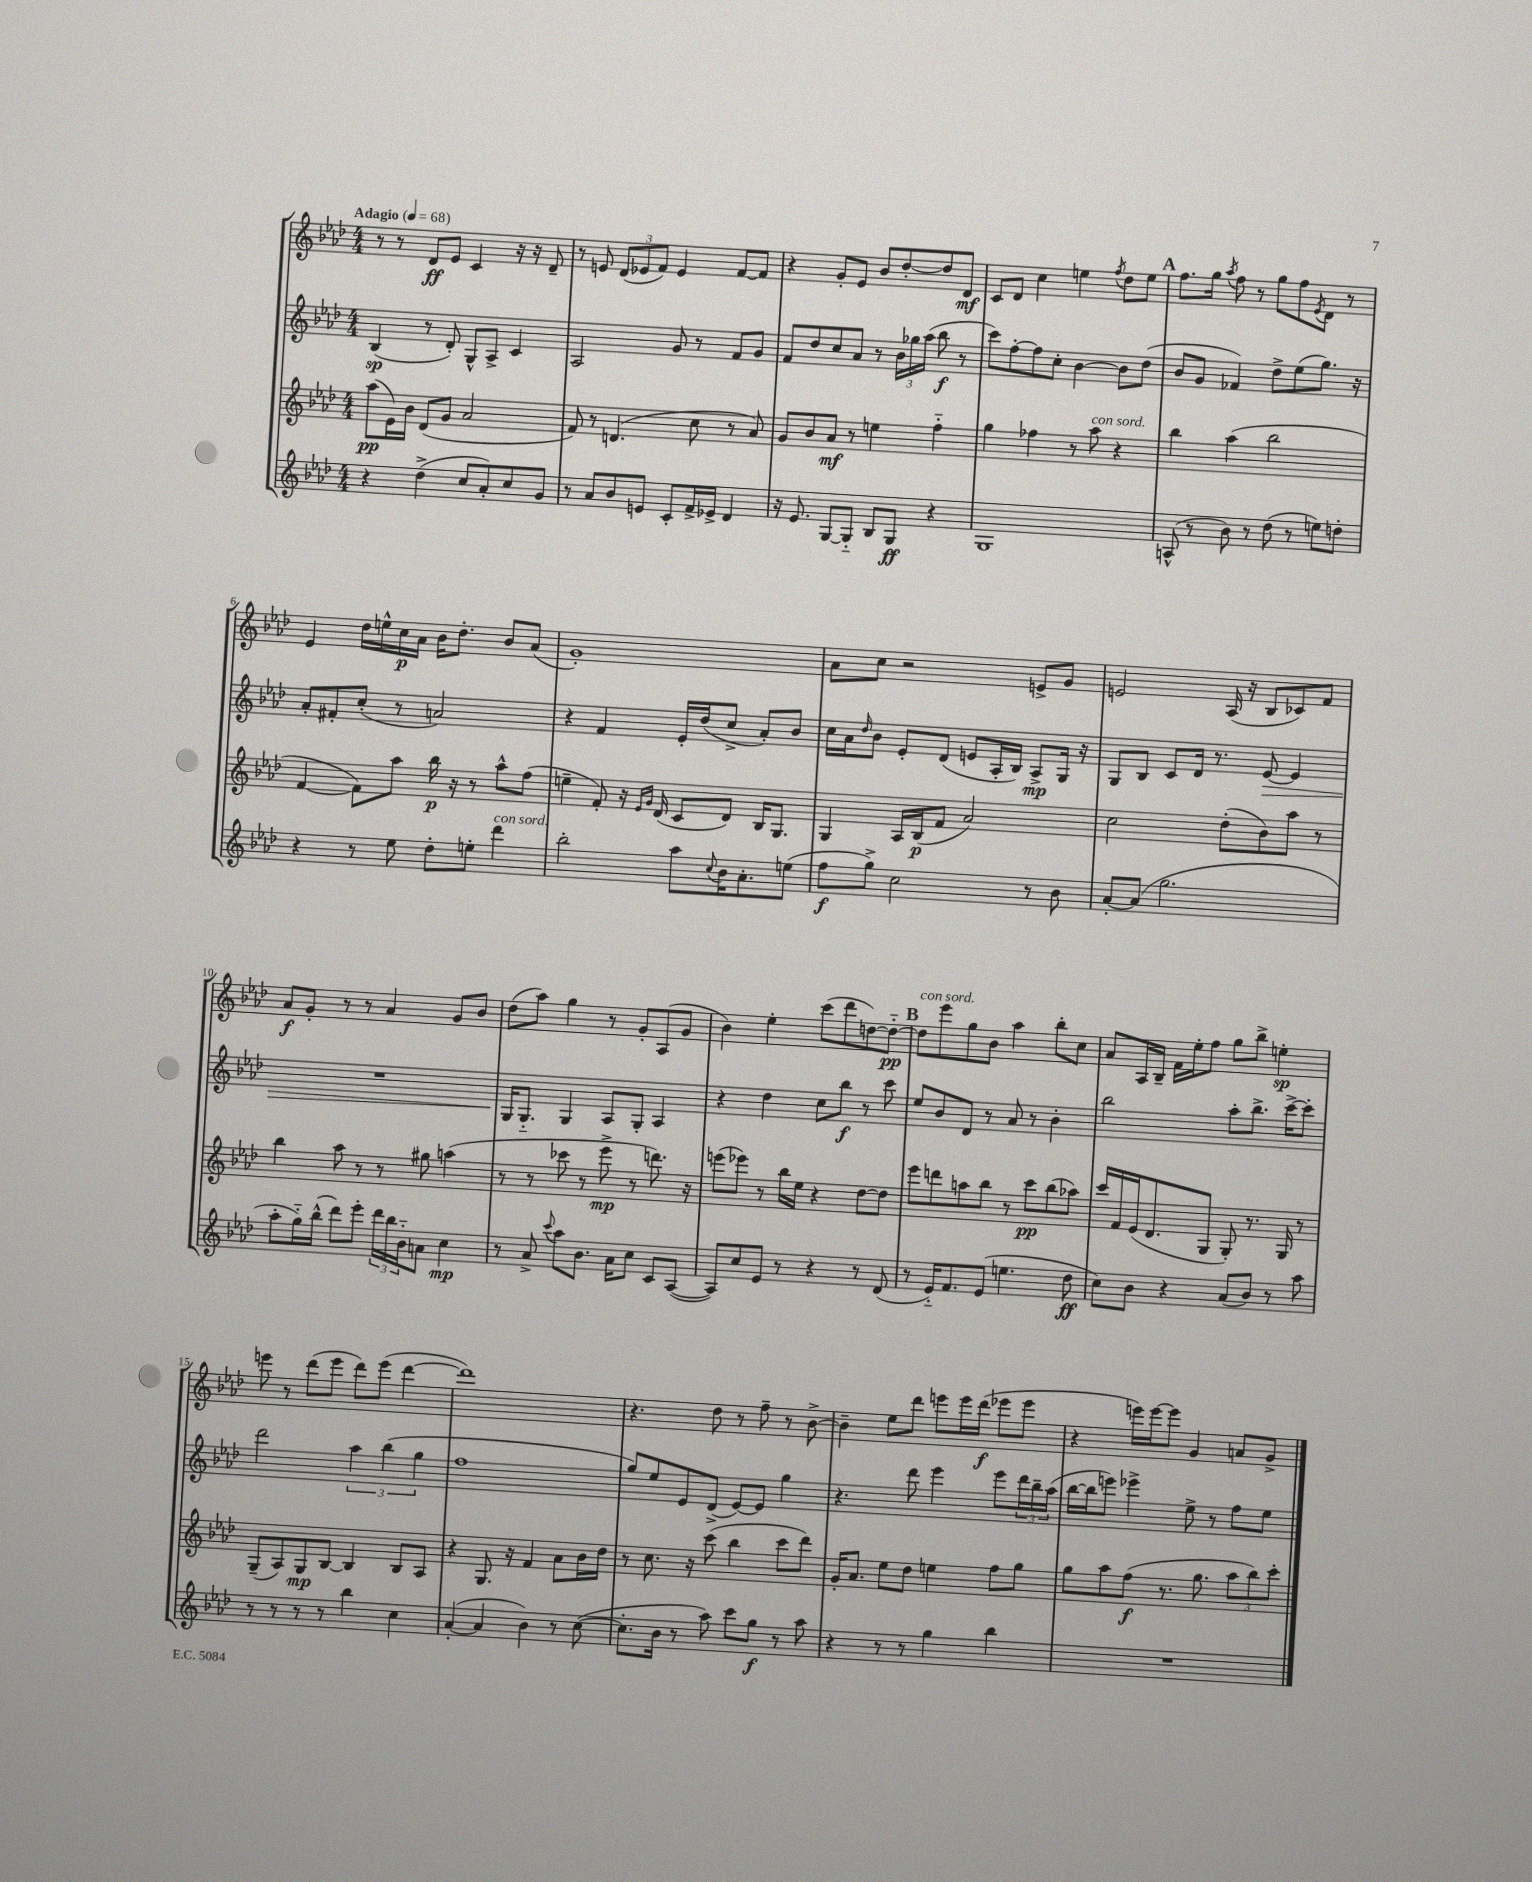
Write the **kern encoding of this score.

**kern	**dynam	**kern	**dynam	**kern	**dynam	**kern	**dynam
*part4	*part4	*part3	*part3	*part2	*part2	*part1	*part1
*staff4	*staff4	*staff3	*staff3	*staff2	*staff2	*staff1	*staff1
*clefG2	*	*clefG2	*	*clefG2	*	*clefG2	*
*k[b-e-a-d-]	*	*k[b-e-a-d-]	*	*k[b-e-a-d-]	*	*k[b-e-a-d-]	*
*M4/4	*	*M4/4	*	*M4/4	*	*M4/4	*
*MM68	*	*MM68	*	*MM68	*	*MM68	*
=1	=1	=1	=1	=1	=1	=1	=1
!	!	!	!	!	!	!LO:TX:a:B:t=Adagio	!
4r	.	(8aa-\L	pp	(4B-/	sp	8r	.
.	.	16e-\L)	.	.	.	8r	.
.	.	16b-\JJ	.	.	.	.	.
(4dd-^\	.	(8d-/L	.	8r	.	8d-/L	ff
.	.	8g/J	.	8d-'/)	.	8e-/J	.
8cc/L	.	2a-/	.	8G^^/L	.	4c/	.
8a-'/)	.	.	.	8A-^/J	.	.	.
8cc/	.	.	.	4c/	.	16r	.
.	.	.	.	.	.	16r	.
8g/J	.	.	.	.	.	8d-~/	.
=2	=2	=2	=2	=2	=2	=2	=2
8r	.	8f/)	.	2A-/	.	8r	.
8a-/L	.	8r	.	.	.	8en/	.
8b-/	.	(4.dn/	.	.	.	(12d-/L	.
.	.	.	.	.	.	12e-X/	.
8en/J	.	.	.	.	.	.	.
.	.	.	.	.	.	12f/J)	.
8c'/L	.	.	.	8g/	.	4e-/	.
16f^/L	.	8cc\	.	8r	.	.	.
16e-X^/JJ	.	.	.	.	.	.	.
4d-/	.	8r	.	8f/L	.	[8f/L	.
.	.	8a-/)	.	8g/J	.	8f/J]	.
=3	=3	=3	=3	=3	=3	=3	=3
16r	.	8g/L	.	8f/L	.	4r	.
8.e-/	.	.	.	.	.	.	.
.	.	8b-/	.	8dd-/	.	.	.
[8G/L	.	8a-/J	mf	8cc/	.	8g'/L	.
8G/J]	.	8r	.	8a-/J	.	8e-/J	.
8B-/L	.	4een\	.	8r	.	8b-/L	.
8G/J	ff	.	.	24b-\LL	.	[8dd-'/	.
.	.	.	.	24gg-X\	.	.	.
.	.	.	.	(24aa-\JJ	.	.	.
4r	.	4ff\	.	8bb-\	f	8dd-/]	.
.	.	.	.	8r	.	8d-/J	mf
=4	=4	=4	=4	=4	=4	=4	=4
1G	.	4gg\	.	8ccc\L)	.	8c/L	.
.	.	.	.	[8ff'\	.	8d-/J	.
.	.	4ff-X\	.	8ff\]	.	4cc\	.
.	.	.	.	8cc'\J	.	.	.
.	.	8r	.	[4b-\	.	4een\	.
!	!	!LO:TX:a:i:t=con sord.	!	!	!	!	!
.	.	8aa-\	.	.	.	.	.
.	.	.	.	.	.	8qff/	.
.	.	4r	.	8b-\L]	.	8dd-\L	.
.	.	.	.	(8dd-\J	.	8ee\J	.
!!LO:REH:place=s1:t=A
=5	=5	=5	=5	=5	=5	=5	=5
(8An^^/	.	4bb-\	.	8b-/L	.	8.ff\L	.
8r	.	.	.	8g/J	.	.	.
.	.	.	.	.	.	16gg\Jk	.
.	.	.	.	.	.	8qaa-/	.
8b-\)	.	(4aa-\	.	4f-X/)	.	8ff\	.
8r	.	.	.	.	.	8r	.
(8dd-\	.	2bb-\	.	8dd-^\L	.	8gg\L	.
8r	.	.	.	(8ee-\	.	8ff\	.
.	.	.	.	.	.	8qe-/	.
8een\L)	.	.	.	8.gg\J)	.	8d-\J	.
8ddn'\J	.	.	.	.	.	8r	.
.	.	.	.	16r	.	.	.
!!LO:LB:g=z
=6	=6	=6	=6	=6	=6	=6	=6
4r	.	[4f/	.	8a-'/L	.	4e-/	.
.	.	.	.	8f#X'/	.	.	.
8r	.	8f\L])	.	(8cc'/J	.	16dd-\LL	.
.	.	.	.	.	.	16een^^\	.
8ee-\	.	8aa-\J	.	8r	.	16cc\	p
.	.	.	.	.	.	16a-\JJ	.
8dd-'\L	.	16bb-\	p	2an/)	.	16b-\KL	.
.	.	16r	.	.	.	8.dd-'\J	.
8een'\J	.	8r	.	.	.	.	.
!LO:TX:a:i:t=con sord.	!	!	!	!	!	!	!
4ddd-\	.	8aa-^^\L	.	.	.	8b-/L	.
.	.	(8ff\J	.	.	.	(8a-/J	.
=7	=7	=7	=7	=7	=7	=7	=7
2bb-'\	.	4een~\	.	4r	.	1g')	.
.	.	8f'/)	.	4f/	.	.	.
.	.	16r	.	.	.	.	.
.	.	16qqe-/LL	.	.	.	.	.
.	.	16qqg/JJ	.	.	.	.	.
.	.	(16d-/	.	.	.	.	.
8aa-\L	.	8c/L	.	16e-'/LL	.	.	.
.	.	.	.	(16dd-/J	.	.	.
8qqcc/	.	.	.	.	.	.	.
16b-\K	.	8d-/J)	.	8cc^/J	.	.	.
8.a-'\	.	.	.	.	.	.	.
.	.	16B-/KL	.	8a-'/L)	.	.	.
.	.	8.G/J	.	.	.	.	.
(8een\J	.	.	.	8b-/J	.	.	.
=8	=8	=8	=8	=8	=8	=8	=8
8ff\L	f	4G/	.	16cc\LL	.	8a-\L	.
.	.	.	.	16a-\J	.	.	.
.	.	.	.	16qqdd-/	.	.	.
8gg^\J)	.	.	.	8b-\J	.	8cc\J	.
2cc\	.	16A-/LL	.	8e-'/L	.	2r	.
.	.	(16B-/J	p	.	.	.	.
.	.	8f/J	.	(8d-/J	.	.	.
.	.	2a-/)	.	8en/L	.	.	.
.	.	.	.	16A-'/L	.	.	.
.	.	.	.	16B-/JJ)	.	.	.
8r	.	.	.	8A-^/L	mp	8en^/L	.
8b-\	.	.	.	16G/Jk	.	8g/J	.
.	.	.	.	16r	.	.	.
=9	=9	=9	=9	=9	=9	=9	=9
[8a-'/L	.	2cc\	.	8G/L	.	2en/	.
(8a-/J]	.	.	.	8B-/J	.	.	.
2.gg\	.	.	.	8c/L	.	.	.
.	.	.	.	16d-/Jk	.	.	.
.	.	.	.	8.r	.	.	.
.	.	(8dd-'\L	.	.	.	(16A-/	.
.	.	.	.	.	.	16r	.
!	!	!	!	!	!LO:HP:b	!	!
.	.	8b-\)	.	[8e-/	>	8B-/L	.
.	.	8aa-\J	.	4e-/]	.	8c-X/)	.
.	.	8r	.	.	.	8f/J	.
!!LO:LB:g=z
=10	=10	=10	=10	=10	=10	=10	=10
8aa-'\L	.	4bb-\	.	1r	.	8a-/L	f
16gg\L)	.	.	.	.	.	8g'/J	.
(16bb-^^\JJ	.	.	.	.	.	.	.
8ddd-\L)	.	8aa-\	.	.	.	8r	.
8eee-'\J	.	8r	.	.	.	8r	.
24ddd-\LL	.	8r	.	.	.	4a-/	.
24bb-\	.	.	.	.	.	.	.
24b-\J	.	.	.	.	.	.	.
8an\J	.	8gg#X\	.	.	.	.	.
4cc\	mp	(4aan\	.	.	.	8g/L	.
.	.	.	.	.	.	8b-/J	.
=11	=11	=11	=11	=11	=11	=11	=11
8r	.	8r	.	16G/KL	.	(8dd-\L	.
.	.	.	.	8.G/J	]	.	.
8a-^/	.	8r	.	.	.	8aa-\J)	.
8qqccc/	.	.	.	.	.	.	.
8aa-\L	.	8ccc-X\	.	4G/	.	4gg\	.
8.b-\J	.	8r	.	.	.	.	.
.	.	8eee-^\	mp	8A-/L	.	8r	.
16a-\KL	.	.	.	.	.	.	.
8cc\J	.	8r	.	8G'/J	.	8g'/L	.
8c/L	.	8.dddn\)	.	4A-/	.	(8A-/	.
([8A-/J	.	.	.	.	.	8g/J	.
.	.	16r	.	.	.	.	.
=12	=12	=12	=12	=12	=12	=12	=12
8A-/L])	.	(8eeen\L	.	4r	.	4b-\)	.
8cc/	.	8eee-X\J)	.	.	.	.	.
8e-/J	.	8r	.	4dd-\	.	4ee-'\	.
8r	.	16bb-\LL	.	.	.	.	.
.	.	16ee-\JJ	.	.	.	.	.
4r	.	4r	.	8cc\L	.	(8ccc\L	.
.	.	.	.	8bb-\J	f	8ddd-\	.
8r	.	[8dd-\L	.	8r	.	[8ddn\)	.
(8d-/	.	8dd-\J]	.	8ccc\	.	8dd\J_	pp
!!LO:REH:place=s1:t=B
=13	=13	=13	=13	=13	=13	=13	=13
!	!	!	!	!	!	!LO:TX:a:i:t=con sord.	!
8r	.	8eee-\L	.	8ee-/L	.	8dd\L]	.
16e-/KL)	.	8dddn\	.	8b-/	.	8eee-\	.
8.f/	.	.	.	.	.	.	.
.	.	8aan\	.	8d-/J	.	8gg\	.
(8e-/J	.	8bb-\J	.	8r	.	8b-\J	.
4.een\	.	8r	.	8a-/	.	4aa-\	.
.	.	8ccc\L	pp	8r	.	.	.
.	.	(8bb-\	.	4b-'\	.	8bb-'\L	.
8dd-\	ff	8aa-X\J)	.	.	.	8cc\J	.
=14	=14	=14	=14	=14	=14	=14	=14
8cc\L)	.	16ccc/LL	.	2bb-\	.	8a-/L	.
.	.	16f/	.	.	.	.	.
8b-\J	.	(16e-/J	.	.	.	16A-/L	.
.	.	8.d-/	.	.	.	16B-~/JJ	.
4r	.	.	.	.	.	16f\LL	.
.	.	.	.	.	.	16ee-'\J	.
.	.	8G/J	.	.	.	8ff\J	.
(8a-/L	.	8G'/)	.	8aa-'\L	.	8gg\L	.
8b-/J)	.	8.r	.	8.bb-^\J	.	8bb-^\J	.
8r	.	.	.	.	.	4een'\	sp
.	.	16G/	.	[16ccc^\KL	.	.	.
8aa-\	.	8r	.	8ccc'\J]	.	.	.
!!LO:LB:g=z
=15	=15	=15	=15	=15	=15	=15	=15
8r	.	(8G~/L	.	2ddd-\	.	8eeen\	.
8r	.	8A-/)	.	.	.	8r	.
8r	.	8G/	mp	.	.	(8ddd-\L	.
8r	.	[8B-/J	.	.	.	8eee\J	.
4bb-\	.	4B-/]	.	6aa-\	.	8ddd-\L)	.
.	.	.	.	.	.	(8eee\J	.
.	.	.	.	(6bb-\	.	.	.
4cc\	.	8B-/L	.	.	.	[4ddd-\	.
.	.	.	.	6gg\	.	.	.
.	.	8A-/J	.	.	.	.	.
=16	=16	=16	=16	=16	=16	=16	=16
([4a-'/	.	4r	.	1ff	.	1ddd-])	.
4a-/]	.	8.G/	.	.	.	.	.
.	.	16r	.	.	.	.	.
4b-\)	.	4f/	.	.	.	.	.
8r	.	8a-\L	.	.	.	.	.
([8cc\	.	16b-\L	.	.	.	.	.
.	.	16dd-\JJ	.	.	.	.	.
=17	=17	=17	=17	=17	=17	=17	=17
8.cc'\L]	.	8r	.	8gg/L)	.	4.r	.
.	.	8.cc\	.	8ee-/	.	.	.
16b-\Jk	.	.	.	.	.	.	.
8r	.	.	.	8e-/	.	.	.
.	.	16r	.	.	.	.	.
8aa-\)	.	(8ccc\	.	(8d-^/J	.	8dd-\	.
8ccc\L	.	4bb-\	.	[8e-/L)	.	8r	.
8gg\J	f	.	.	8e-/J]	.	8ff~\	.
8r	.	8ccc\L	.	4gg\	.	8r	.
8aa-\	.	8ddd-\J)	.	.	.	[8b-^\	.
=18	=18	=18	=18	=18	=18	=18	=18
4r	.	16g'/KL	.	4.r	.	4b-~\]	.
.	.	8.a-/J	.	.	.	.	.
8r	.	8ee-\L	.	.	.	8ee-\L	.
8r	.	8dd-\J	.	8ddd-\	.	8ddd-\J	.
4gg\	.	4een\	.	4eee-\	.	8eeen\L	.
.	.	.	.	.	.	16eee\L	.
.	.	.	.	.	.	(16ddd-\JJ	f
4bb-\	.	8ff\L	.	8eee-\L	.	8eee-X\L	.
.	.	8gg\J	.	24ddd-\L	.	8eee-\J	.
.	.	.	.	24bb-~\	.	.	.
.	.	.	.	(24aa-\JJ	.	.	.
=19	=19	=19	=19	=19	=19	=19	=19
1r	.	8gg\L	.	[16bb-\LL	.	4r	.
.	.	.	.	16bb-\J]	.	.	.
.	.	8aa-\	.	8eeen\J)	.	.	.
.	.	(8ff\J	f	4eee-X^\	.	16eeen\LL)	.
.	.	.	.	.	.	[16eee\J	.
.	.	8.r	.	.	.	8eee\J]	.
.	.	.	.	8ee-^\	.	4g/	.
.	.	8.gg\	.	.	.	.	.
.	.	.	.	8r	.	.	.
.	.	12aa-\L	.	8ff\L	.	8an/L	.
.	.	12bb-\)	.	.	.	.	.
.	.	.	.	8ee-\J	.	8g^/J	.
.	.	12ccc'\J	.	.	.	.	.
==	==	==	==	==	==	==	==
*-	*-	*-	*-	*-	*-	*-	*-
